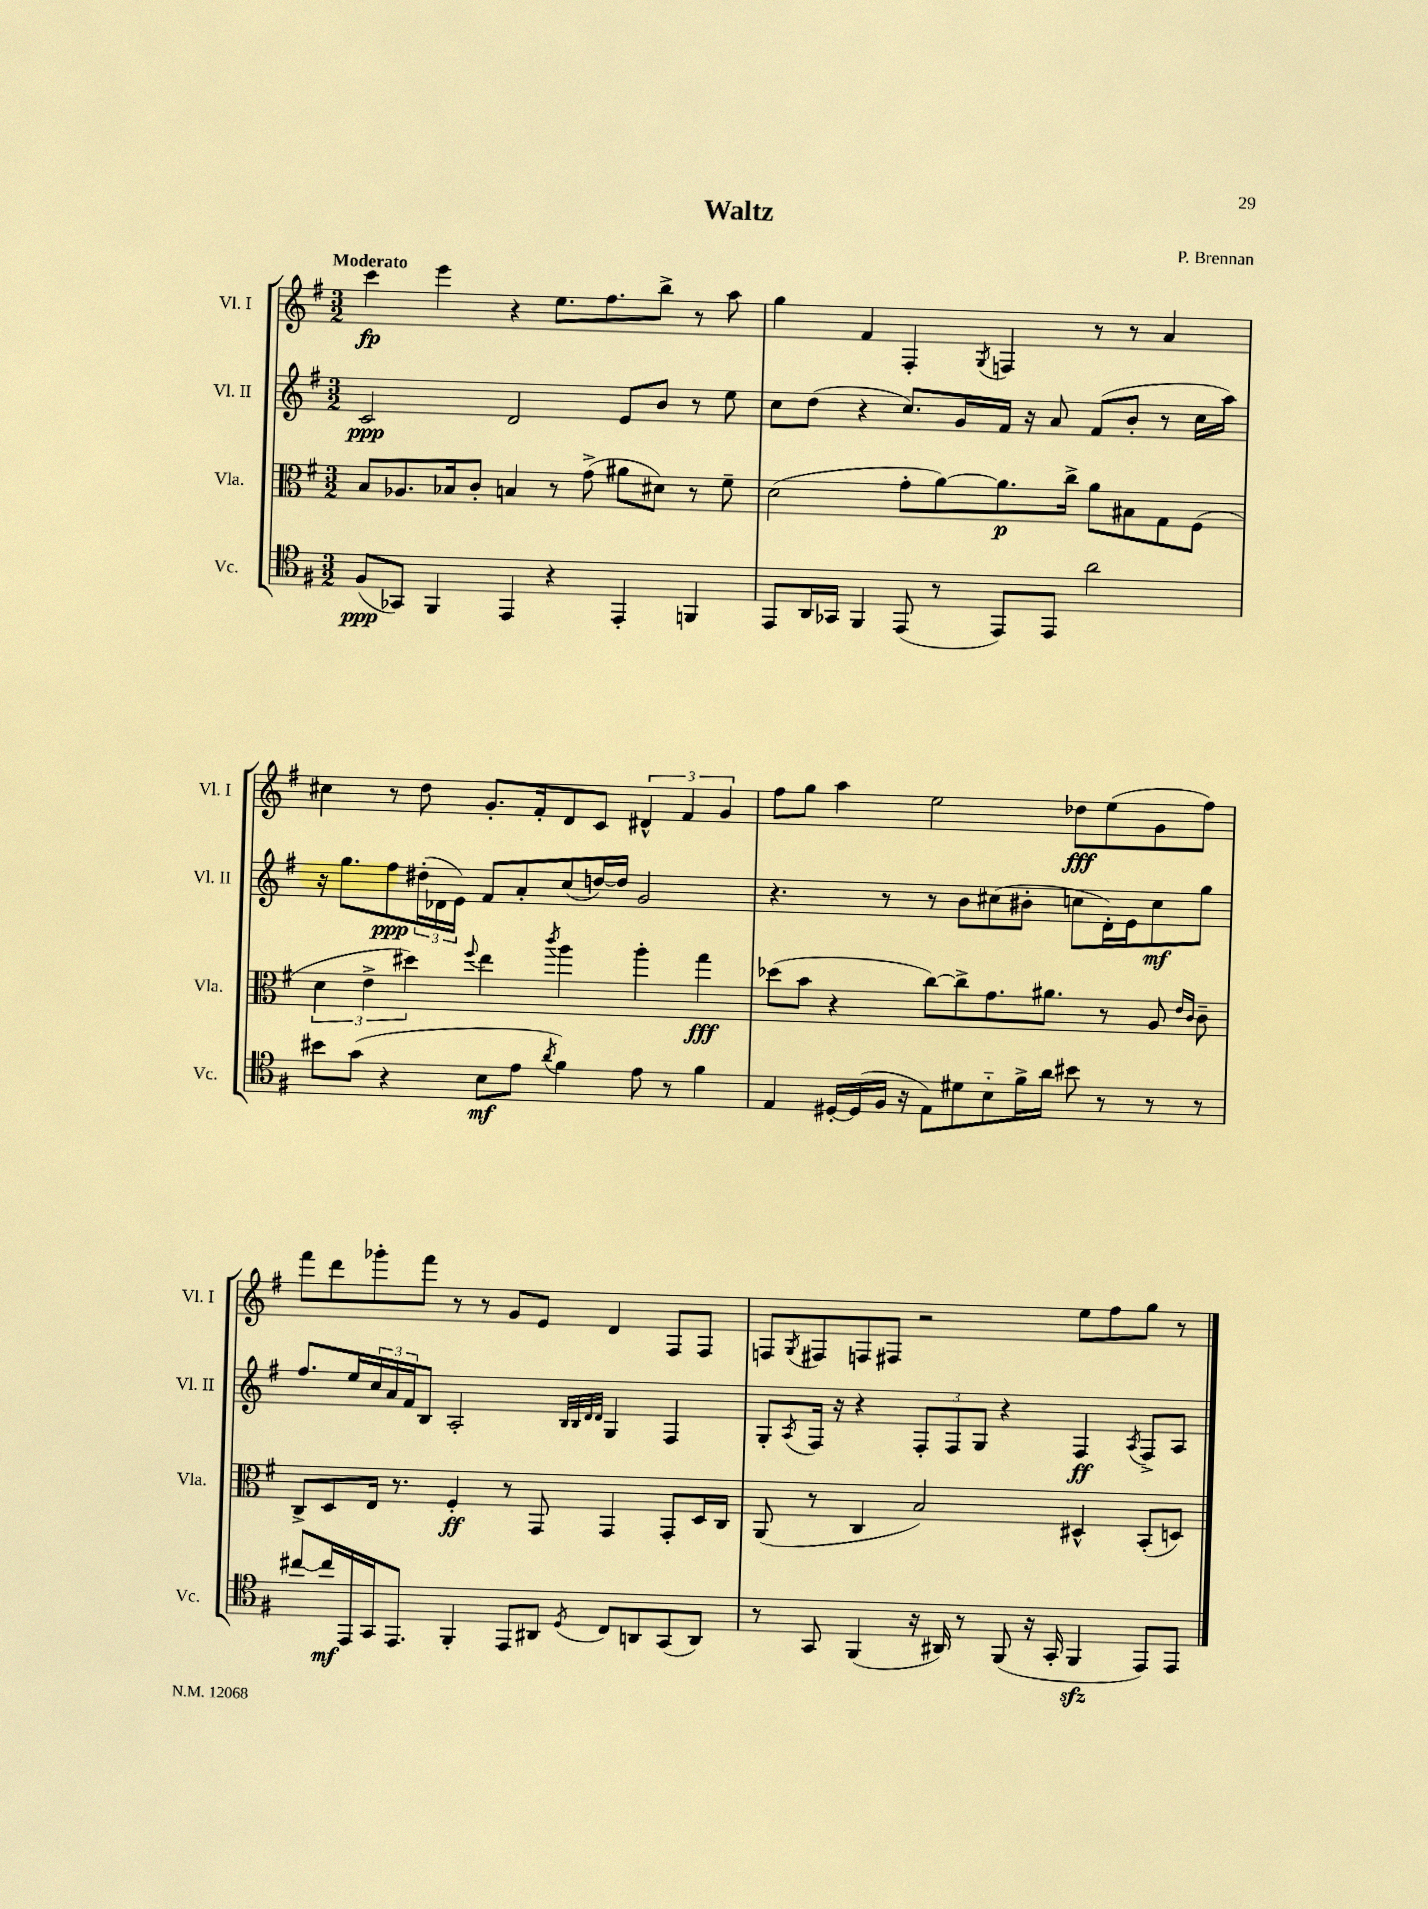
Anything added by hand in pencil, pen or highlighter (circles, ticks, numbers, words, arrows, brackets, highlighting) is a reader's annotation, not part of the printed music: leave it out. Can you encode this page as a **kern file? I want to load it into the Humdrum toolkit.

**kern	**dynam	**kern	**dynam	**kern	**dynam	**kern	**dynam
*part4	*part4	*part3	*part3	*part2	*part2	*part1	*part1
*staff4	*staff4	*staff3	*staff3	*staff2	*staff2	*staff1	*staff1
*I"Vc.	*	*I"Vla.	*	*I"Vl. II	*	*I"Vl. I	*
*I'Vc.	*	*I'Vla.	*	*I'Vl. II	*	*I'Vl. I	*
*clefC4	*	*clefC3	*	*clefG2	*	*clefG2	*
*k[f#]	*	*k[f#]	*	*k[f#]	*	*k[f#]	*
*M3/2	*	*M3/2	*	*M3/2	*	*M3/2	*
=1	=1	=1	=1	=1	=1	=1	=1
!	!	!	!	!	!	!LO:TX:a:B:t=Moderato	!
(8F#/L	ppp	8B/L	.	2c/	ppp	4ccc\	fp
8GG-X/J)	.	8.A-X/	.	.	.	.	.
4FF#/	.	.	.	.	.	4eee\	.
.	.	16B-X/k	.	.	.	.	.
.	.	8c'/J	.	.	.	.	.
4EE/	.	4Bn/	.	2d/	.	4r	.
4r	.	8r	.	.	.	8.ee\L	.
.	.	(8g^\	.	.	.	.	.
.	.	.	.	.	.	8.ff#\	.
4EE'/	.	8a#X\L	.	8e/L	.	.	.
.	.	8d#X\J)	.	8b/J	.	8bb^\J	.
4FFn/	.	8r	.	8r	.	8r	.
.	.	8f#~\	.	8ee\	.	8aa\	.
=2	=2	=2	=2	=2	=2	=2	=2
8EE/L	.	(2d\	.	8cc\L	.	4gg\	.
16AA/L	.	.	.	(8dd\J	.	.	.
16GG-X/JJ	.	.	.	.	.	.	.
4FF#/	.	.	.	4r	.	4f#/	.
(8EE/	.	8g'\L	.	8.cc/L)	.	4F#'/	.
8r	.	[8a\)	.	.	.	.	.
.	.	.	.	16g/L	.	.	.
.	.	.	.	.	.	8qG/	.
8EE/L)	.	8.a\]	p	16f#/JJ	.	4Fn/	.
.	.	.	.	16r	.	.	.
8EE/J	.	.	.	8a/	.	.	.
.	.	16cc^\Jk	.	.	.	.	.
2a\	.	8a\L	.	(8f#/L	.	8r	.
.	.	8B#X\	.	8b'/J	.	8r	.
.	.	8G\	.	8r	.	4a/	.
.	.	(8F#\J	.	16cc\LL	.	.	.
.	.	.	.	16aa\JJ)	.	.	.
!!LO:LB:g=z
=3	=3	=3	=3	=3	=3	=3	=3
8b#X\L	.	6d\	.	16r	.	4cc#X\	.
.	.	.	.	8.gg\L	.	.	.
(8g\J	.	.	.	.	.	.	.
.	.	6e^\	.	.	.	.	.
4r	.	.	.	8ff#\	ppp	8r	.
.	.	6dd#X\)	.	.	.	.	.
.	.	.	.	(24dd#X'\L	.	8dd\	.
.	.	.	.	24d-X\	.	.	.
.	.	.	.	24e\JJ)	.	.	.
.	.	8qqff#/	.	.	.	.	.
8B\L	mf	4ee\	.	8f#/L	.	8.g'/L	.
8e\J	.	.	.	8a'/	.	.	.
.	.	.	.	.	.	16f#'/k	.
8qa/	.	8qccc/	.	.	.	.	.
4f#\)	.	4aa\	.	(8cc/	.	8d/	.
.	.	.	.	[16ddn/L)	.	8c/J	.
.	.	.	.	16dd/JJ]	.	.	.
8e\	.	4aa'\	.	2g/	.	6d#X^^/	.
8r	.	.	.	.	.	.	.
.	.	.	.	.	.	6f#/	.
4f#\	.	4gg\	fff	.	.	.	.
.	.	.	.	.	.	6g/	.
=4	=4	=4	=4	=4	=4	=4	=4
4E/	.	(8dd-X\L	.	4.r	.	8ff#\L	.
.	.	8b\J	.	.	.	8gg\J	.
[16D#X'/LL	.	4r	.	.	.	4aa\	.
(16D#/]	.	.	.	.	.	.	.
16F#/JJ	.	.	.	8r	.	.	.
16r	.	.	.	.	.	.	.
8E\L)	.	[8cc\L)	.	8r	.	2ee\	.
8d#X\	.	8cc^\]	.	8b\L	.	.	.
8B\	.	8.g\	.	(8cc#X\	.	.	.
16f#^\L	.	.	.	8b#X'\J	.	.	.
16a\JJ	.	8.a#X\J	.	.	.	.	.
8b#X\	.	.	.	8ccn\L	.	8dd-X\L	fff
8r	.	8r	.	16d'\L)	.	(8ee\	.
.	.	.	.	16e\J	.	.	.
8r	.	8A/	.	8cc\	mf	8g\	.
.	.	16qqe/LL	.	.	.	.	.
.	.	16qqc/JJ	.	.	.	.	.
8r	.	8c~\	.	8gg\J	.	8ff#\J)	.
!!LO:LB:g=z
=5	=5	=5	=5	=5	=5	=5	=5
[8cc#X/L	.	8C^/L	.	8.ff#/L	.	8fff#\L	.
16cc#/L]	mf	8D/	.	.	.	8ddd\	.
16EE/	.	.	.	16ee/L	.	.	.
16GG/J	.	16E/Jk	.	24cc/	.	8ggg-X'\	.
.	.	.	.	24a/	.	.	.
8.EE/J	.	8.r	.	.	.	.	.
.	.	.	.	24f#/J	.	.	.
.	.	.	.	8B/J	.	8fff#\J	.
4FF#'/	.	4F#'/	ff	2A'/	.	8r	.
.	.	.	.	.	.	8r	.
8EE/L	.	8r	.	.	.	8g/L	.
8AA#X/J	.	8GG/	.	.	.	8e/J	.
.	.	.	.	32qqB/LLL	.	.	.
.	.	.	.	32qqB/	.	.	.
.	.	.	.	32qqd/	.	.	.
8qD/	.	.	.	32qqd/JJJ	.	.	.
8C/L	.	4GG/	.	4G/	.	4d/	.
8AAn/	.	.	.	.	.	.	.
(8GG/	.	8GG'/L	.	4F#/	.	8F#/L	.
8AA/J)	.	16D/L	.	.	.	8F#/J	.
.	.	16C/JJ	.	.	.	.	.
=6	=6	=6	=6	=6	=6	=6	=6
8r	.	(8AA/	.	8G'/L	.	8Fn/L	.
.	.	.	.	8qA/	.	8qG/	.
8GG/	.	8r	.	16F#/Jk	.	8F#X/	.
.	.	.	.	16r	.	.	.
(4FF#/	.	4C/	.	4r	.	8Fn/	.
.	.	.	.	.	.	8F#X/J	.
16r	.	2B/)	.	12F#'/L	.	2r	.
16AA#X/)	.	.	.	.	.	.	.
.	.	.	.	12F#/	.	.	.
8r	.	.	.	.	.	.	.
.	.	.	.	12G/J	.	.	.
(8FF#/	.	.	.	4r	.	.	.
16r	.	.	.	.	.	.	.
16GG'/	.	.	.	.	.	.	.
4FF#zz/	.	4D#X^^/	.	4F#/	ff	8ee\L	.
.	.	.	.	.	.	8ff#\	.
.	.	.	.	8qA/	.	.	.
8EE/L)	.	(8BB'/L	.	8F#^/L	.	8gg\J	.
8EE/J	.	8Dn/J)	.	8A/J	.	8r	.
==	==	==	==	==	==	==	==
*-	*-	*-	*-	*-	*-	*-	*-
